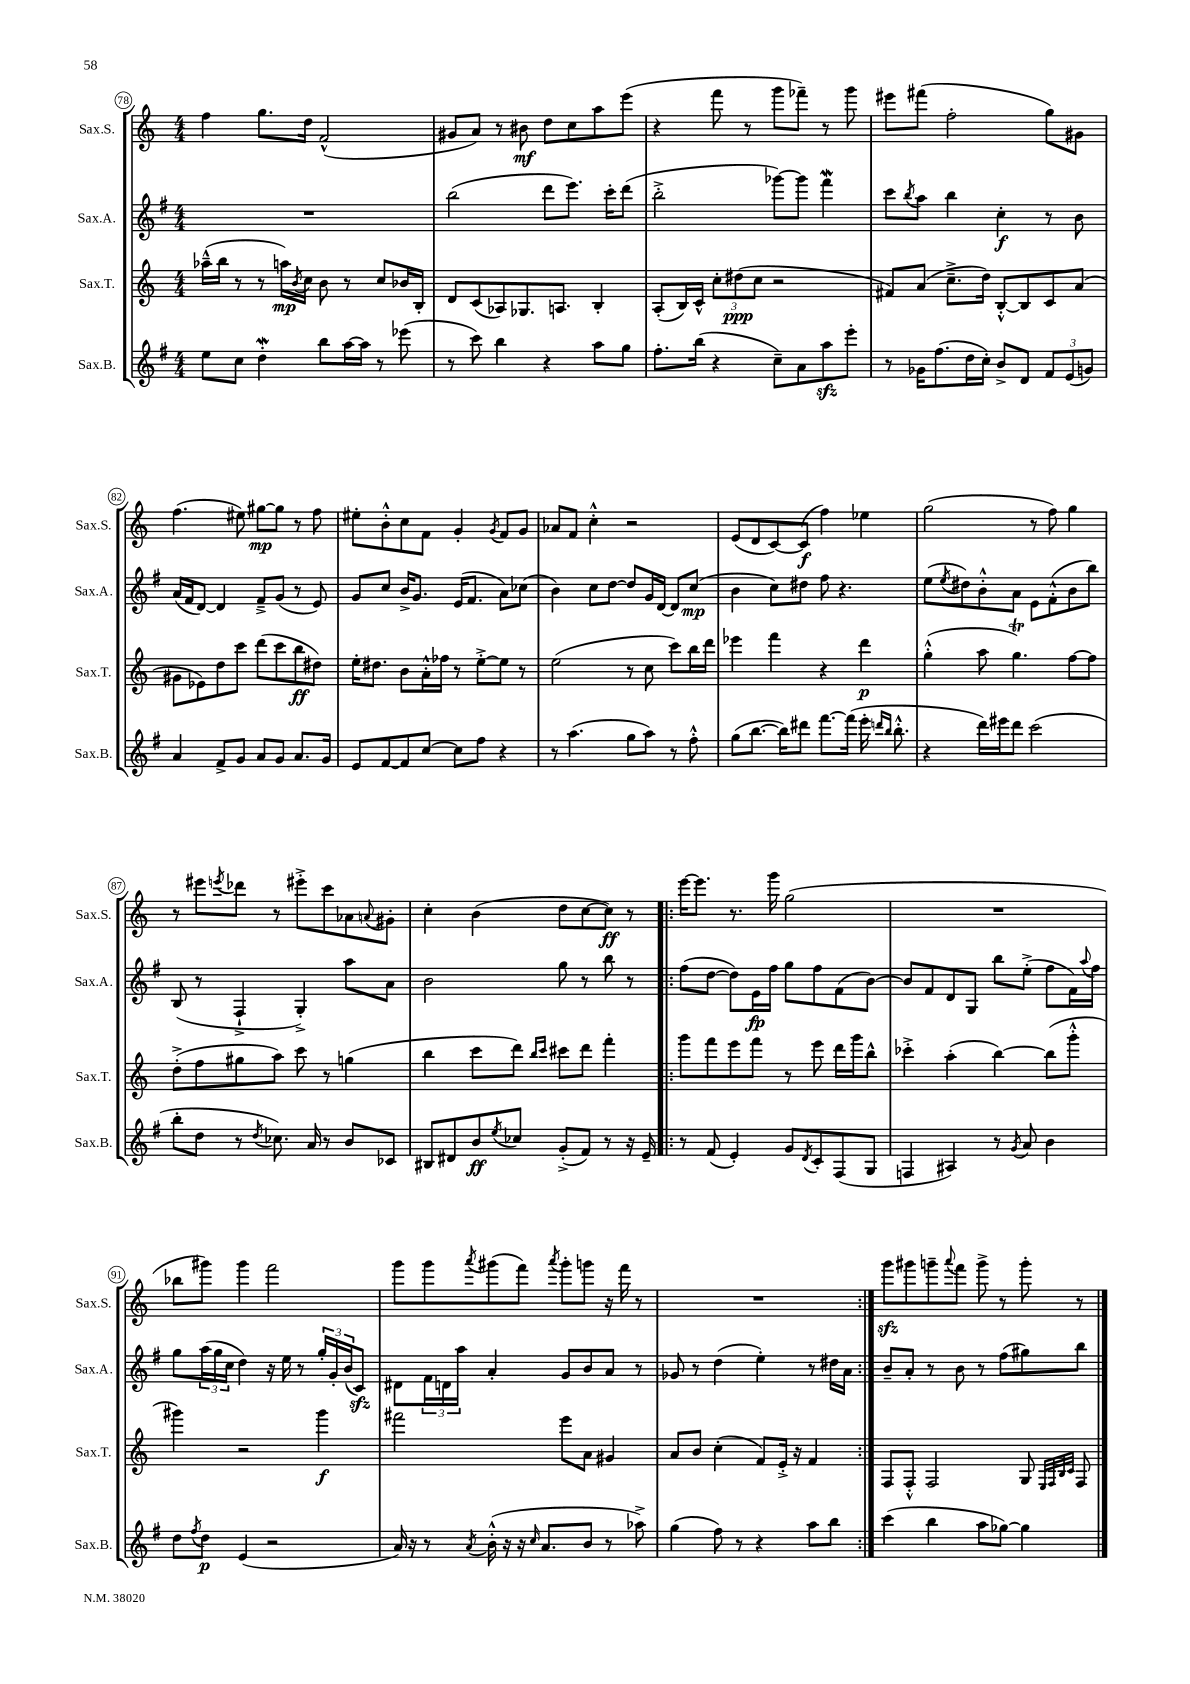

**kern	**kern	**kern	**kern
*staff4	*staff3	*staff2	*staff1
*clefG2	*clefG2	*clefG2	*clefG2
*k[f#]	*k[]	*k[f#]	*k[]
*M4/4	*M4/4	*M4/4	*M4/4
8ee\L	(16aa-~^^\LL	1r	4ff\
.	16bb\JJ	.	.
8cc\J	8r	.	.
4dd'\	8r	.	8.gg\L
.	16aa\LL)	.	.
.	8qb/	.	.
.	16cc\JJ	.	16dd\Jk
8bb\L	8b\	.	(2f^^/
[16aa\L	8r	.	.
16aa\]JJ	.	.	.
8r	8cc/L	.	.
(8eee-\	16b-/L	.	.
.	16B'/JJ	.	.
=	=	=	=
8r	8d/L	(2bb\	8g#/L
8ccc\)	(8c/	.	8a/J)
4bb\	8A-/)	.	8r
.	8.G-/	.	8b#\
4r	.	8ddd\L	8dd\L
.	8.A/J	.	.
.	.	8.eee\J)	8cc\
8aa\L	4B'/	.	8aa\
.	.	16ccc'\LK	.
8gg\J	.	(8ddd\J	(8eee\J
=	=	=	=
8.ff#'\L	(8A'/L	2bb'^\	4r
.	16B/L)	.	.
(16bb\Jk	16c^^/JJ	.	.
4r	12cc'\L	.	8fff\
.	(12dd#\	.	.
.	.	.	8r
.	12cc\J	.	.
8cc~\L)	2r	[8ggg-\L)	8ggg\L
8a\	.	8ggg-\]J	8fff-~\J)
8aa\	.	4fff#\	8r
8eee'\J	.	.	8ggg\
=	=	=	=
8r	8f#/L)	8ccc\L	8eee#\L
.	.	8qbb/	.
16g-\LK	(8a/J	8aa\J	(8fff#\J
(8.ff#\	.	.	.
.	8.cc~^\L	4bb\	2ff'\
16dd\L	.	.	.
16cc'\JJ)	16dd\Jk)	.	.
8b^/L	[8B'^^/L	4cc'\	.
8d/J	8B/]	.	.
12f#/L	8c/	8r	8gg\L)
(12e/	.	.	.
.	(8a/J	8b\	8g#\J
12g/J)	.	.	.
=	=	=	=
4a/	8g#\L	(16a/LL	(4.ff\
.	.	16f#/J	.
.	8e-\)	[8d/J)	.
8f#^/L	8dd\	4d/]	.
8g/J	8ccc\J	.	8ee#\)
8a/L	(8ddd\L	8f#~^/L	[8gg#\L
8g/J	8ccc\	(8g/J	8gg#\]J
8.a/L	8bb\	8r	8r
.	8dd#\J)	8e/)	8ff\
16g/Jk	.	.	.
=	=	=	=
8e/L	16ee'\LK	8g/L	8ee#'\L
.	8.dd#\J	.	.
[8f#/	.	8cc/J	8b'^^\
8f#/]	8b\L	16b^/LK	8cc\
.	.	8.g/J	.
[8cc/J	16a'^^\L	.	8f\J
.	16ff-\JJ	.	.
8cc\]L	8r	(16e/LK	4g'/
.	.	8.f#/J	.
8ff#\J	[8ee'^\L	.	.
.	.	.	8qg/
4r	8ee\]J	8a\L)	8f/L
.	8r	(8cc-\J	8g/J
=	=	=	=
8r	(2ee\	4b\)	8a-/L
(4.aa\	.	.	8f/J
.	.	8cc\L	4cc'^^\
.	.	[8dd\J	.
8gg\L	8r	8dd/]L	2r
8aa\J)	8cc\	16g/L	.
.	.	[16d/JJ	.
8r	8ccc\L)	8d/]L	.
8ff#'^^\	16bb\L	(8cc/J	.
.	16ddd\JJ	.	.
=	=	=	=
(8gg\L	4eee-\	4b\	(8e/L
[8.bb\J	.	.	8d/
.	4fff\	8cc\L)	[8c/)
16bb\]LK)	.	.	.
8ddd#\J	.	8dd#\J	(8c/]J
[8.fff#\L	4r	8ff#\	4ff\)
.	.	4.r	.
(16fff#\]Jk	.	.	.
16eee'\	4ddd\	.	4ee-\
16qqddd/LL	.	.	.
16qqbb/JJ	.	.	.
8.bb'^^\	.	.	.
=	=	=	=
4r	(4gg'^^\	(8ee\L	(2gg\
.	.	8qee/	.
.	.	8dd#\)	.
16ddd\LL)	8aa\	8b'^^\	.
16eee#\J	.	.	.
8ddd\J	4.gg\)	8a\J	.
(2ccc\	.	8e\L	8r
.	.	(8f#'^^\	8ff\)
.	[8ff\L	8b\	4gg\
.	8ff\]J	8bb\J)	.
=	=	=	=
8bb'\L	(8dd'^\L	(8B/	8r
8dd\J	8ff\	8r	8eee#\L
.	.	.	8qeee/
8r	8gg#\	4F#`^/	8ddd-\J
8qdd/	.	.	.
8.cc-\)	8aa\J)	.	8r
.	8ccc\	4G'^/)	8eee#'^\L
16a/	.	.	.
8r	8r	.	8ccc\
8b/L	(4gg\	8aa\L	8a-\
.	.	.	8qqa/
8c-/J	.	8a\J	8g#'\J
=	=	=	=
8B#/L	4bb\	2b\	4cc'\
8d#/	.	.	.
8b/	8ccc\L	.	(4b\
8qee/	.	.	.
8cc-/J	8ddd\J)	.	.
.	16qqbb/LL	.	.
.	16qqccc/JJ	.	.
(8g'^/L	8ccc#\L	8gg\	8dd\L
8f#/J)	8ddd\J	8r	[8cc\
8r	4fff'\	8bb\	8cc\]J)
16r	.	8r	8r
16e~/	.	.	.
=!|:	=!|:	=!|:	=!|:
8r	8ggg\L	(8ff#\L	[16eee\LK
.	.	.	8.eee\]J
(8f#/	8fff\	[8dd\J	.
4e'/)	8eee\	8dd\]L)	8.r
.	8fff\J	16e\L	.
.	.	16ff#\JJ	16ggg\
8g/L	8r	8gg\L	(2gg\
8qd/	.	.	.
8c'/	8eee\	8ff#\	.
(8F#/	16ddd\LL	(8f#\	.
.	16ggg\J	.	.
8G/J	8bb^^\J	[8b\J)	.
=	=	=	=
4F/	4ccc-'^\	8b/]L	1r
.	.	8f#/	.
4A#/)	(4aa'\	8d/	.
.	.	8G/J	.
8r	[4bb\)	8bb\L	.
8qg/	.	.	.
8a/	.	(8ee'^\J	.
4b\	(8bb\]L	8ff#\L	.
.	8ggg'^^\J	16f#\L)	.
.	.	8qqaa/	.
.	.	16ff#\JJ	.
=	=	=	=
8dd\L	4ggg#\)	8gg\L	8bb-\L
8qff#/	.	.	.
8dd\J	.	(24aa\L	8ggg#\J)
.	.	24gg\	.
.	.	24cc\JJ	.
(4e/	2r	4dd\)	4ggg#\
2r	.	16r	2fff\
.	.	16ee\	.
.	.	8r	.
.	4ggg#\	24gg'/LL	.
.	.	24g'/	.
.	.	(24b/J	.
.	.	8c/J)	.
=	=	=	=
16a/)	2fff#\	8d#\L	8ggg\L
16r	.	.	.
8r	.	24f#\L	8ggg\
.	.	24d\	.
.	.	24aa\JJ	.
8qa/	.	.	8qaaa/
(16b'^^\	.	4a'/	(8ggg#\
16r	.	.	.
16r	.	.	8fff\J)
16qqcc/	.	.	.
8.a/L	.	.	.
.	.	.	8qaaa/
.	8eee\L	8g/L	8ggg#'\L
8b/J	8a\J	8b/	8ggg\J
8r	4g#/	8a/J	16r
.	.	.	16fff\
8aa-^\)	.	8r	8r
=	=	=	=
(4gg\	8a/L	8g-/	1r
.	8b/J	8r	.
8ff#\)	(4cc'\	(4dd\	.
8r	.	.	.
4r	8f/L)	4ee'\)	.
.	16e'^/Jk	.	.
.	16r	.	.
8aa\L	4f/	8r	.
8bb\J	.	16dd#\LL	.
.	.	16a\JJ	.
=:|!	=:|!	=:|!	=:|!
(4ccc\	8F/L	8b~/L	8ggg\L
.	8F'^^/J	8a'/J	8ggg#\
4bb\	2F/	8r	8ggg~\
.	.	.	8qqaaa/
.	.	8b\	8fff\J
8aa\L	.	8r	8ggg^\
[8gg-\J)	.	(8ff#\L	8r
4gg-\]	8G/	8gg#\)	8ggg'\
.	32qqE/LLL	.	.
.	32qqF/	.	.
.	32qqB/	.	.
.	32qqc/JJJ	.	.
.	8F/	8bb\J	8r
==	==	==	==
*-	*-	*-	*-
